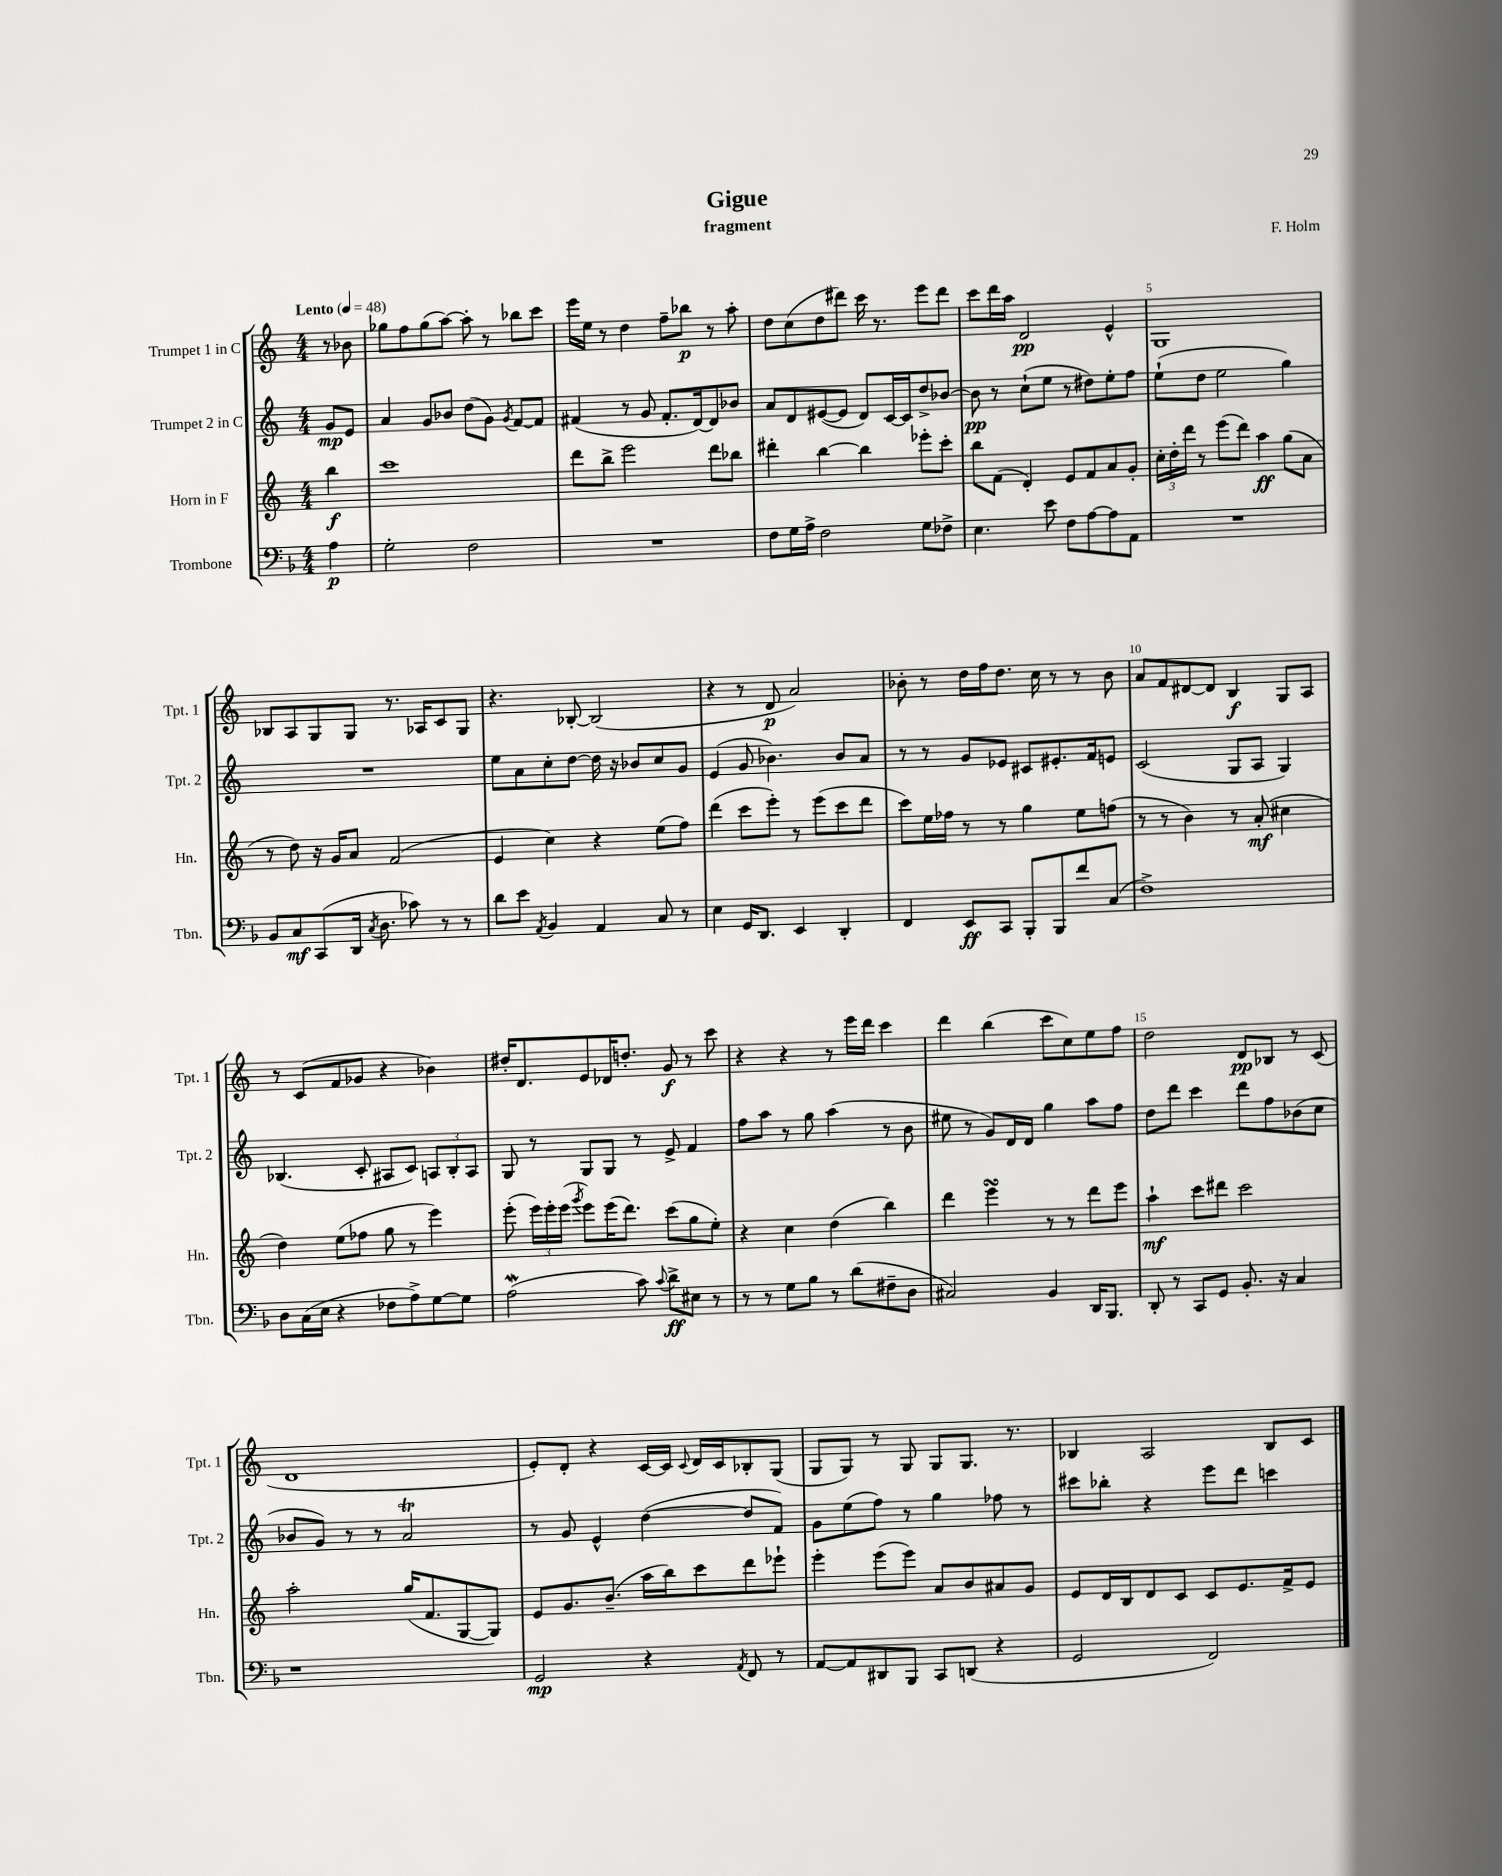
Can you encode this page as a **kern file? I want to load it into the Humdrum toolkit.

**kern	**kern	**kern	**kern
*staff4	*staff3	*staff2	*staff1
*clefF4	*clefG2	*clefG2	*clefG2
*k[b-]	*k[]	*k[]	*k[]
*M4/4	*M4/4	*M4/4	*M4/4
*MM48	*MM48	*MM48	*MM48
4A\	4bb\	8g/L	8r
.	.	8e/J	8b-\
=	=	=	=
2G'\	1ccc	4a/	8gg-\L
.	.	.	8ff\
.	.	8g/L	(8gg-\
.	.	8b-/J	[8aa\J)
2F\	.	(8dd\L	8aa'\]
.	.	8g\J)	8r
.	.	8qg/	.
.	.	[8f/L	8bb-\L
.	.	8f/]J	8ccc\J
=	=	=	=
1r	8ddd\L	(4f#/	16eee\LL
.	.	.	16ee\JJ
.	8bb^\J	.	8r
.	2eee\	8r	4dd\
.	.	8g/	.
.	.	8.f#'/L	8ff~\L
.	.	.	8bb-\J
.	.	[16d/k)	.
.	8ddd\L	8d/]	8r
.	8bb-\J	8b-/J	8aa'\
=	=	=	=
8F\L	4ddd#'\	8a/L	8dd\L
16G\L	.	8d/	(8cc\
16A^\JJ	.	.	.
2F\	[4bb\	([8e#/	8dd\
.	.	8e#/]J	8ddd#\J)
.	4bb\]	8d/L)	16ccc\
.	.	.	8.r
.	.	[16c/L	.
.	.	16c/]J	.
8G\L	8eee-'\L	8dd^/	8eee\L
8F-^\J	8ccc'\J	[8b-/J	8ddd#\J
=	=	=	=
4.E\	8bb\L	8b-\]	8ccc\L
.	(8f\J	8r	16ddd\L
.	.	.	16aa\JJ
.	4d'/)	(8cc`\L	2d/
8e\	.	8ee\J	.
8F\L	8e/L	8r	.
[8A\	8f/	8dd#\L)	.
8A\]	8a/	8ee'\	4e^^/
8AA\J	8g'/J	8ff\J	.
=	=	=	=
1r	24cc'\LL	(8ee`\L	1G
.	24dd'\	.	.
.	24ddd\JJ	.	.
.	8r	8dd\J	.
.	(8eee\L	2ee\	.
.	8ddd\J)	.	.
.	4aa\	.	.
.	(8gg\L	4gg\)	.
.	8a\J	.	.
=	=	=	=
8BB-/L	8r	1r	8B-/L
8C/	8dd\)	.	8A/
(8CC/	16r	.	8G/
.	16g/LK	.	.
16DD/Jk	8a/J	.	8G/J
8qC/	.	.	.
8.D\	.	.	.
.	(2f/	.	8.r
8c-\)	.	.	.
.	.	.	16A-/LK
8r	.	.	8c/
8r	.	.	8G/J
=	=	=	=
8d\L	4e/	8ee\L	4.r
8e\J	.	8a\	.
8qAA/	.	.	.
4BB-/	4cc\)	8cc'\	.
.	.	[8dd\J	[8B-'/
4AA/	4r	16dd\]	(2B-/]
.	.	16r	.
.	.	8b-/L	.
8C/	(8ee\L	8cc/	.
8r	8ff\J)	8g/J	.
=	=	=	=
4E\	(4ddd\	(4e/	4r
16GG/LK	8ccc\L	8g/	8r
8.DD/J	.	.	.
.	8eee'\J)	4.b-\)	8d/
4EE/	8r	.	2a/)
.	(8eee\L	.	.
4DD'/	8ccc\	8b-/L	.
.	8ddd\J	8a/J	.
=	=	=	=
4FF/	8ccc\L)	8r	8b-'\
.	16ee\L	8r	8r
.	16ff-\JJ	.	.
8EE/L	8r	8g/L	16dd\LL
.	.	.	16ff\J
8CC/J	8r	8e-/J	8.dd\J
8BBB-'/L	4gg\	8c#/L	.
.	.	.	16cc\
8BBB-/	.	8.e#'/	8r
8f/	8ee\L	.	8r
.	.	16f/k	.
(8C/J	(8ff\J	8e/J	8b-\
=	=	=	=
1F^)	8r	(2c/	8a/L
.	8r	.	8f/
.	4b\)	.	[8d#/
.	.	.	8d#/]J
.	8r	8G/L	4B/
.	(8a'/	8A/J	.
.	4cc#\	4G/)	8G/L
.	.	.	8A/J
=	=	=	=
8D\L	4dd\)	(4.B-/	8r
(16C\L	.	.	(8c/L
16E\JJ	.	.	.
4r	(8ee\L	.	8f/
.	8ff-\J	8c'/	8g-/J
8F-\L	8gg\	8A#/L	4r
8A^\)	8r	8c/J)	.
[8G\	4eee\)	12A/L	4b-\)
.	.	12B-'/	.
8G\]J	.	.	.
.	.	12A/J	.
=	=	=	=
(2A\	(8eee'\	8G/	16dd#'/LK
.	.	.	8.d/
.	24eee\LL)	8r	.
.	24eee'\	.	.
.	(24eee\JJ	.	.
.	8qggg/	.	.
.	8eee\L)	8G/L	8e/
.	(16eee\K	8G/J	16d-/K
.	8.ddd\J)	.	8.dd'/J
8c\)	.	8r	.
8qqc/	.	.	.
8d^\L	(8ccc\L	8e^/	8g/
8E#\J	8gg\	4f/	8r
8r	8ee'\J)	.	8ccc\
=	=	=	=
8r	4r	8ff\L	4r
8r	.	8aa\J	.
8G\L	4cc\	8r	4r
8B-\J	.	8gg\	.
8r	(4dd\	(4aa\	8r
(8d\L	.	.	16eee\LL
.	.	.	16ddd\JJ
8F#~\	4bb\)	8r	4ccc\
8D\J	.	8b\	.
=	=	=	=
2C#/)	4ddd\	8ee#\	4ddd\
.	.	8r	.
.	4eee\	8g/L)	(4bb\
.	.	16d/L	.
.	.	16d/JJ	.
4BB-/	8r	4gg\	8ccc\L
.	8r	.	8cc\)
16DD/LK	8ddd\L	8aa\L	8ee\
8.BBB-/J	.	.	.
.	8eee\J	8ff\J	8ff\J
=	=	=	=
8DD'/	4aa`\	8dd\L	2dd\
8r	.	8ddd\J	.
8CC/L	8ccc\L	4ccc\	.
8GG/J	8ddd#\J	.	.
8.BB-'/	2ccc\	8ddd\L	8d/L
.	.	8ff\	8B-/J
16r	.	.	.
4C/	.	(8b-\	8r
.	.	8cc\J	(8c/
=	=	=	=
1r	2aa'\	8b-/L	1d
.	.	8g/J)	.
.	.	8r	.
.	.	8r	.
.	(16gg/LK	2a/	.
.	8.f/	.	.
.	[8G/	.	.
.	8G/]J)	.	.
=	=	=	=
2GG/	8e/L	8r	8e'/L)
.	8.g/	8g/	8d'/J
.	.	4e^^/	4r
.	(8.b~/J	.	.
4r	16aa\LL	([4dd\	[16c/LL
.	16bb\J)	.	16c/]JJ
.	.	.	8qqc/
.	8ccc\	.	16d/LL
.	.	.	16c/J
8qAA/	.	.	.
8FF/	8ddd\	8dd/]L	8B-'/
8r	8eee-`\J	8f/J)	(8G/J
=	=	=	=
[8AA/L	4eee'\	8g\L	8G/L
8AA/]	.	(8ee\	8G/J)
8DD#/	(8eee\L	8ff\J)	8r
8BBB-/J	8eee\J)	8r	8G/
8CC/L	8a/L	4gg\	8G/L
(8DD/J	8b/	.	8.G/J
4r	8a#/	8ff-\	.
.	.	.	8.r
.	8g/J	8r	.
=	=	=	=
2GG/	8e/L	8ccc#\L	4B-/
.	16d/L	8bb-'\J	.
.	16B/J	.	.
.	8d/	4r	2A/
.	8c/J	.	.
2FF/)	8c/L	8eee\L	.
.	8.e/	8ddd\J	.
.	.	4ccc\	8B-/L
.	16f^/k	.	.
.	8e/J	.	8c/J
==	==	==	==
*-	*-	*-	*-
